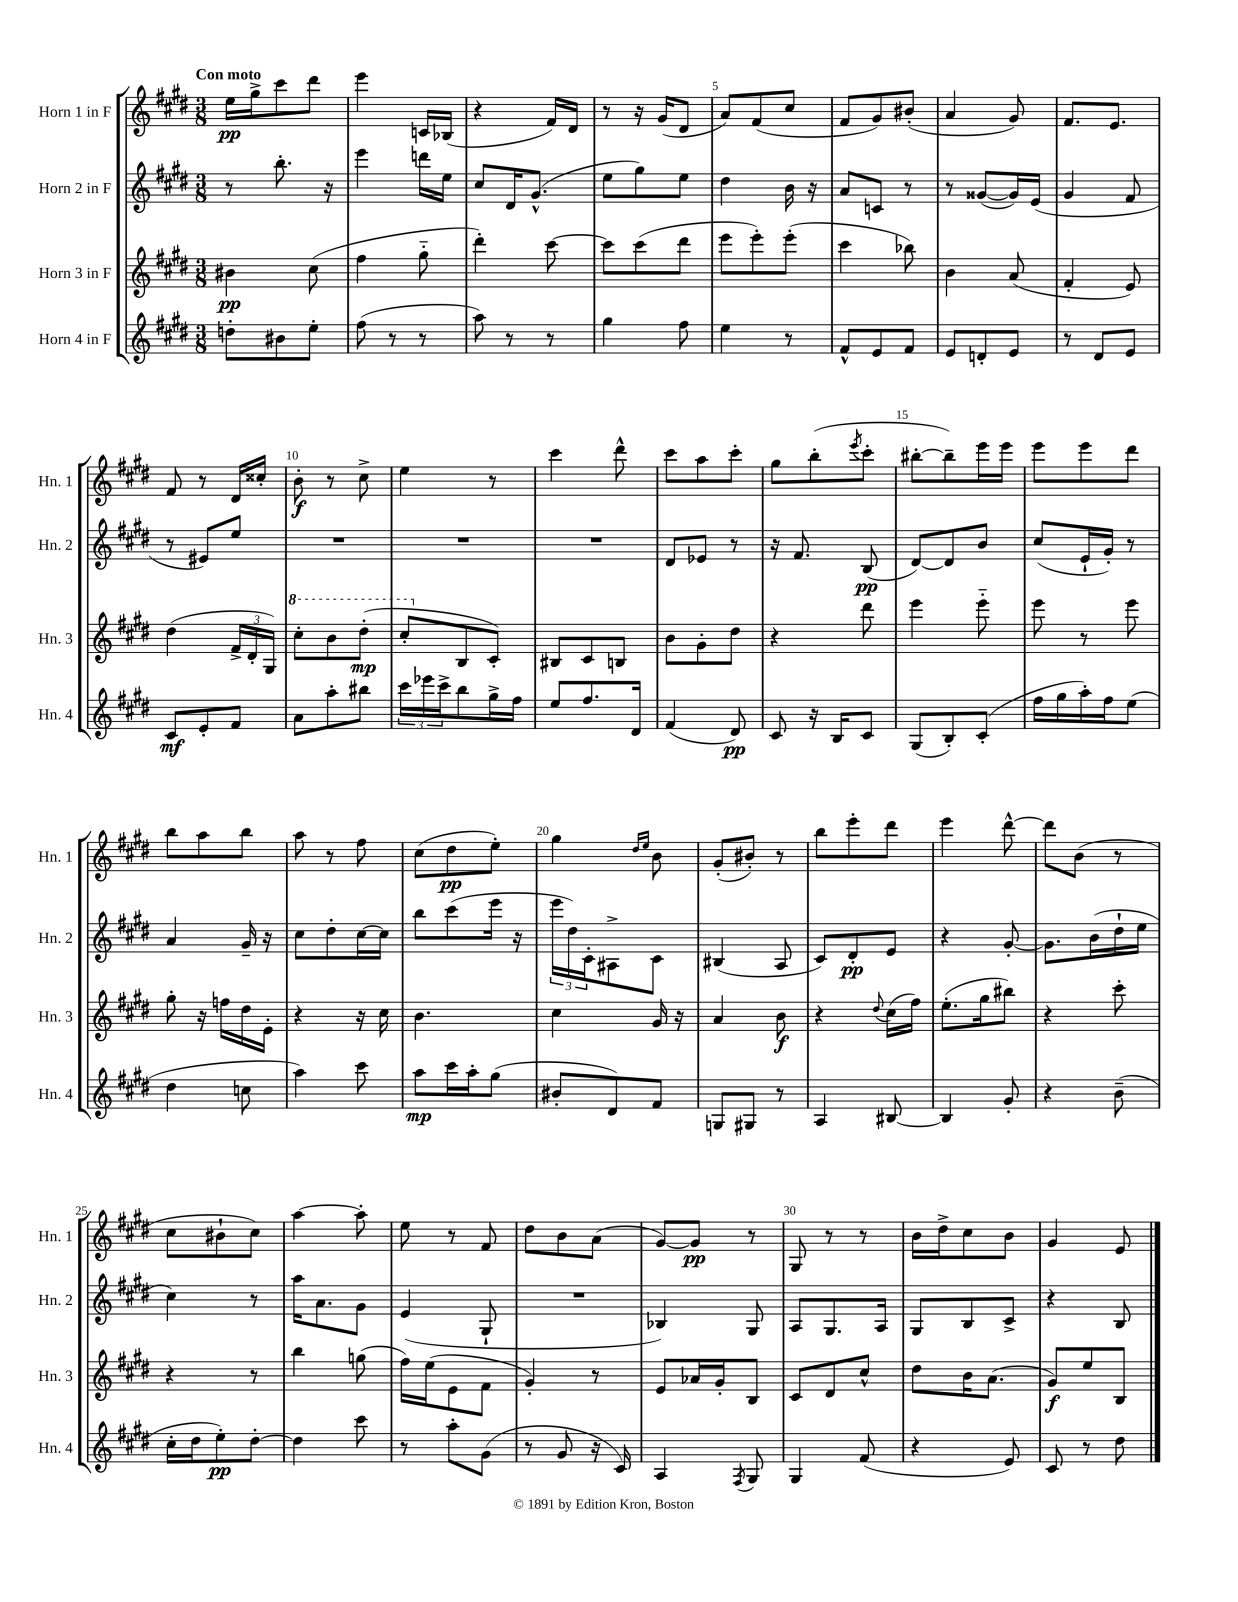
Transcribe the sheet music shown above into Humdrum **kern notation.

**kern	**dynam	**kern	**dynam	**kern	**dynam	**kern	**dynam
*part4	*part4	*part3	*part3	*part2	*part2	*part1	*part1
*staff4	*staff4	*staff3	*staff3	*staff2	*staff2	*staff1	*staff1
*I"Horn 4 in F	*	*I"Horn 3 in F	*	*I"Horn 2 in F	*	*I"Horn 1 in F	*
*I'Hn. 4	*	*I'Hn. 3	*	*I'Hn. 2	*	*I'Hn. 1	*
*clefG2	*	*clefG2	*	*clefG2	*	*clefG2	*
*k[f#c#g#d#]	*	*k[f#c#g#d#]	*	*k[f#c#g#d#]	*	*k[f#c#g#d#]	*
*M3/8	*	*M3/8	*	*M3/8	*	*M3/8	*
=1	=1	=1	=1	=1	=1	=1	=1
!	!	!	!	!	!	!LO:TX:a:B:t=Con moto	!
8ddn'\L	.	4b#X\	pp	8r	.	16ee\LL	pp
.	.	.	.	.	.	16gg#^\J	.
8b#X\	.	.	.	8.bb'\	.	8ccc#\	.
8ee'\J	.	(8cc#\	.	.	.	8ddd#\J	.
.	.	.	.	16r	.	.	.
=2	=2	=2	=2	=2	=2	=2	=2
(8ff#\	.	4ff#\	.	4eee\	.	4eee\	.
8r	.	.	.	.	.	.	.
8r	.	8gg#\	.	16dddn\LL	.	16cn/LL	.
.	.	.	.	16ee\JJ	.	(16B-X/JJ	.
=3	=3	=3	=3	=3	=3	=3	=3
8aa\)	.	4ddd#'\)	.	8cc#/L	.	4r	.
8r	.	.	.	16d#/K	.	.	.
.	.	.	.	(8.g#^^/J	.	.	.
8r	.	[8ccc#\	.	.	.	16f#/LL)	.
.	.	.	.	.	.	16d#/JJ	.
=4	=4	=4	=4	=4	=4	=4	=4
4gg#\	.	8ccc#\L]	.	8ee\L	.	8r	.
.	.	(8ccc#\	.	8gg#\)	.	16r	.
.	.	.	.	.	.	(16g#/KL	.
8ff#\	.	8ddd#\J	.	8ee\J	.	8d#/J	.
=5	=5	=5	=5	=5	=5	=5	=5
4ee\	.	8eee\L	.	4dd#\	.	8a/L)	.
.	.	8eee'\)	.	.	.	(8f#/	.
8r	.	(8eee'\J	.	16b\	.	8cc#/J	.
.	.	.	.	16r	.	.	.
=6	=6	=6	=6	=6	=6	=6	=6
8f#^^/L	.	4ccc#\	.	8a/L	.	8f#/L	.
8e/	.	.	.	8cn/J	.	8g#/)	.
8f#/J	.	8bb-X\)	.	8r	.	(8b#X'/J	.
=7	=7	=7	=7	=7	=7	=7	=7
8e/L	.	4b\	.	8r	.	4a/	.
8dn'/	.	.	.	([8g##X/L	.	.	.
8e/J	.	(8a/	.	16g##/L])	.	8g#/)	.
.	.	.	.	(16e/JJ	.	.	.
=8	=8	=8	=8	=8	=8	=8	=8
8r	.	4f#'/	.	4g#/	.	8.f#/L	.
8d#/L	.	.	.	.	.	.	.
.	.	.	.	.	.	8.e/J	.
8e/J	.	8e/)	.	8f#/	.	.	.
!!LO:LB:g=z
=9	=9	=9	=9	=9	=9	=9	=9
8c#/L	mf	(4dd#\	.	8r	.	8f#/	.
8e'/	.	.	.	8e#X/L)	.	8r	.
8f#/J	.	24f#^/LL	.	8ee/J	.	16d#/LL	.
.	.	24d#'/	.	.	.	.	.
.	.	.	.	.	.	16cc##X'/JJ	.
.	.	24G#/JJ)	.	.	.	.	.
=10	=10	=10	=10	=10	=10	=10	=10
*	*	*8va	*	*	*	*	*
8a\L	.	8ccc#'\L	.	4.r	.	8b'\	f
8aa'\	.	8bb\	.	.	.	8r	.
8bb#X\J	.	(8ddd#'\J	mp	.	.	8cc#^\	.
=11	=11	=11	=11	=11	=11	=11	=11
24ccc#\LL	.	8ccc#'/L	.	4.r	.	4ee\	.
24eee-X\	.	.	.	.	.	.	.
24ccc#^\J	.	.	.	.	.	.	.
*	*	*X8va	*	*	*	*	*
8bb\	.	8B/	.	.	.	.	.
16gg#^\L	.	8c#'/J)	.	.	.	8r	.
16ff#\JJ	.	.	.	.	.	.	.
=12	=12	=12	=12	=12	=12	=12	=12
8ee/L	.	8B#X/L	.	4.r	.	4ccc#\	.
8.ff#/	.	8c#/	.	.	.	.	.
.	.	8Bn/J	.	.	.	8ddd#^^\	.
16d#/Jk	.	.	.	.	.	.	.
=13	=13	=13	=13	=13	=13	=13	=13
(4f#/	.	8b\L	.	8d#/L	.	8ccc#\L	.
.	.	8g#'\	.	8e-X/J	.	8aa\	.
8d#/)	pp	8dd#\J	.	8r	.	8ccc#'\J	.
=14	=14	=14	=14	=14	=14	=14	=14
8c#/	.	4r	.	16r	.	8gg#\L	.
.	.	.	.	8.f#/	.	.	.
16r	.	.	.	.	.	(8bb'\	.
16B/KL	.	.	.	.	.	.	.
.	.	.	.	.	.	8qeee/	.
8c#/J	.	8ddd#\	.	(8B/	pp	8ccc#'\J	.
=15	=15	=15	=15	=15	=15	=15	=15
(8G#/L	.	4eee\	.	[8d#/L)	.	[8bb#X'\L	.
8B'/)	.	.	.	8d#/]	.	8bb#~\])	.
(8c#'/J	.	8eee\	.	8b/J	.	16eee\L	.
.	.	.	.	.	.	16eee\JJ	.
=16	=16	=16	=16	=16	=16	=16	=16
16ff#\LL	.	8eee\	.	(8cc#/L	.	8eee\L	.
16gg#\	.	.	.	.	.	.	.
16aa'\)	.	8r	.	16e`/L	.	8eee\	.
16ff#\J	.	.	.	16g#'/JJ)	.	.	.
(8ee\J	.	8eee\	.	8r	.	8ddd#\J	.
!!LO:LB:g=z
=17	=17	=17	=17	=17	=17	=17	=17
4dd#\	.	8gg#'\	.	4a/	.	8bb\L	.
.	.	16r	.	.	.	8aa\	.
.	.	16ffn\LL	.	.	.	.	.
8ccn\	.	16dd#\	.	16g#~/	.	8bb\J	.
.	.	16e'\JJ	.	16r	.	.	.
=18	=18	=18	=18	=18	=18	=18	=18
4aa\)	.	4r	.	8cc#\L	.	8aa\	.
.	.	.	.	8dd#'\	.	8r	.
8ccc#\	.	16r	.	[16cc#\L	.	8ff#\	.
.	.	16cc#\	.	16cc#\JJ]	.	.	.
=19	=19	=19	=19	=19	=19	=19	=19
8aa\L	mp	4.b\	.	8bb\L	.	(8cc#\L	.
16ccc#\L	.	.	.	(8ccc#\	.	8dd#\	pp
16aa'\J	.	.	.	.	.	.	.
(8gg#\J	.	.	.	16eee\Jk	.	8ee'\J)	.
.	.	.	.	16r	.	.	.
=20	=20	=20	=20	=20	=20	=20	=20
8b#X'/L	.	4cc#\	.	24eee\LL	.	4gg#\	.
.	.	.	.	24dd#\)	.	.	.
.	.	.	.	24c#'\J	.	.	.
8d#/)	.	.	.	8A#X^\	.	.	.
.	.	.	.	.	.	16qqdd#/LL	.
.	.	.	.	.	.	16qqee/JJ	.
8f#/J	.	16g#/	.	8c#\J	.	8b\	.
.	.	16r	.	.	.	.	.
=21	=21	=21	=21	=21	=21	=21	=21
8Gn/L	.	4a/	.	(4B#X/	.	(8g#'/L	.
8G#X/J	.	.	.	.	.	8b#X'/J)	.
8r	.	8b\	f	8A/	.	8r	.
=22	=22	=22	=22	=22	=22	=22	=22
4A/	.	4r	.	8c#/L)	.	8bb\L	.
.	.	.	.	8d#'/	pp	8eee'\	.
.	.	8qqdd#/	.	.	.	.	.
[8B#X/	.	(16cc#\LL	.	8e/J	.	8ddd#\J	.
.	.	16ff#\JJ)	.	.	.	.	.
=23	=23	=23	=23	=23	=23	=23	=23
4B#/]	.	(8.ee'\L	.	4r	.	4eee\	.
.	.	16gg#\k	.	.	.	.	.
8g#'/	.	8bb#X\J)	.	[8g#'/	.	[8ddd#^^\	.
=24	=24	=24	=24	=24	=24	=24	=24
4r	.	4r	.	8.g#\L]	.	8ddd#\L]	.
.	.	.	.	.	.	(8b\J	.
.	.	.	.	(16b\L	.	.	.
(8b~\	.	8ccc#'\	.	16dd#`\	.	8r	.
.	.	.	.	16ee\JJ	.	.	.
!!LO:LB:g=z
=25	=25	=25	=25	=25	=25	=25	=25
16cc#'\LL	.	4r	.	4cc#\)	.	8cc#\L	.
16dd#\J	.	.	.	.	.	.	.
8ee'\)	pp	.	.	.	.	8b#X`\	.
[8dd#'\J	.	8r	.	8r	.	8cc#\J)	.
=26	=26	=26	=26	=26	=26	=26	=26
4dd#\]	.	4bb\	.	16aa\KL	.	[4aa\	.
.	.	.	.	8.a\	.	.	.
8ccc#\	.	(8ggn\	.	8g#\J	.	8aa'\]	.
=27	=27	=27	=27	=27	=27	=27	=27
8r	.	16ff#\LL)	.	(4e/	.	8ee\	.
.	.	(16ee\J	.	.	.	.	.
8aa'\L	.	8e\	.	.	.	8r	.
(8g#\J	.	8f#\J	.	8G#`/	.	8f#/	.
=28	=28	=28	=28	=28	=28	=28	=28
8r	.	4g#'/)	.	4.r	.	8dd#\L	.
8g#/	.	.	.	.	.	8b\	.
16r	.	8r	.	.	.	(8a\J	.
16c#/)	.	.	.	.	.	.	.
=29	=29	=29	=29	=29	=29	=29	=29
4A/	.	8e/L	.	4B-X/)	.	[8g#/L)	.
.	.	16a-X/L	.	.	.	8g#/J]	pp
.	.	16g#'/J	.	.	.	.	.
8qF#/	.	.	.	.	.	.	.
8G#/	.	8B/J	.	8G#/	.	8r	.
=30	=30	=30	=30	=30	=30	=30	=30
4G#/	.	8c#/L	.	8A/L	.	8G#/	.
.	.	8d#/	.	8.G#/	.	8r	.
(8f#/	.	8cc#^^/J	.	.	.	8r	.
.	.	.	.	16A/Jk	.	.	.
=31	=31	=31	=31	=31	=31	=31	=31
4r	.	8dd#\L	.	8G#/L	.	16b\LL	.
.	.	.	.	.	.	16dd#^\J	.
.	.	16b\K	.	8B/	.	8cc#\	.
.	.	(8.a\J	.	.	.	.	.
8e/)	.	.	.	8c#^/J	.	8b\J	.
=32	=32	=32	=32	=32	=32	=32	=32
8c#/	.	8g#/L)	f	4r	.	4g#/	.
8r	.	8ee/	.	.	.	.	.
8dd#\	.	8B/J	.	8B/	.	8e/	.
==	==	==	==	==	==	==	==
*-	*-	*-	*-	*-	*-	*-	*-
